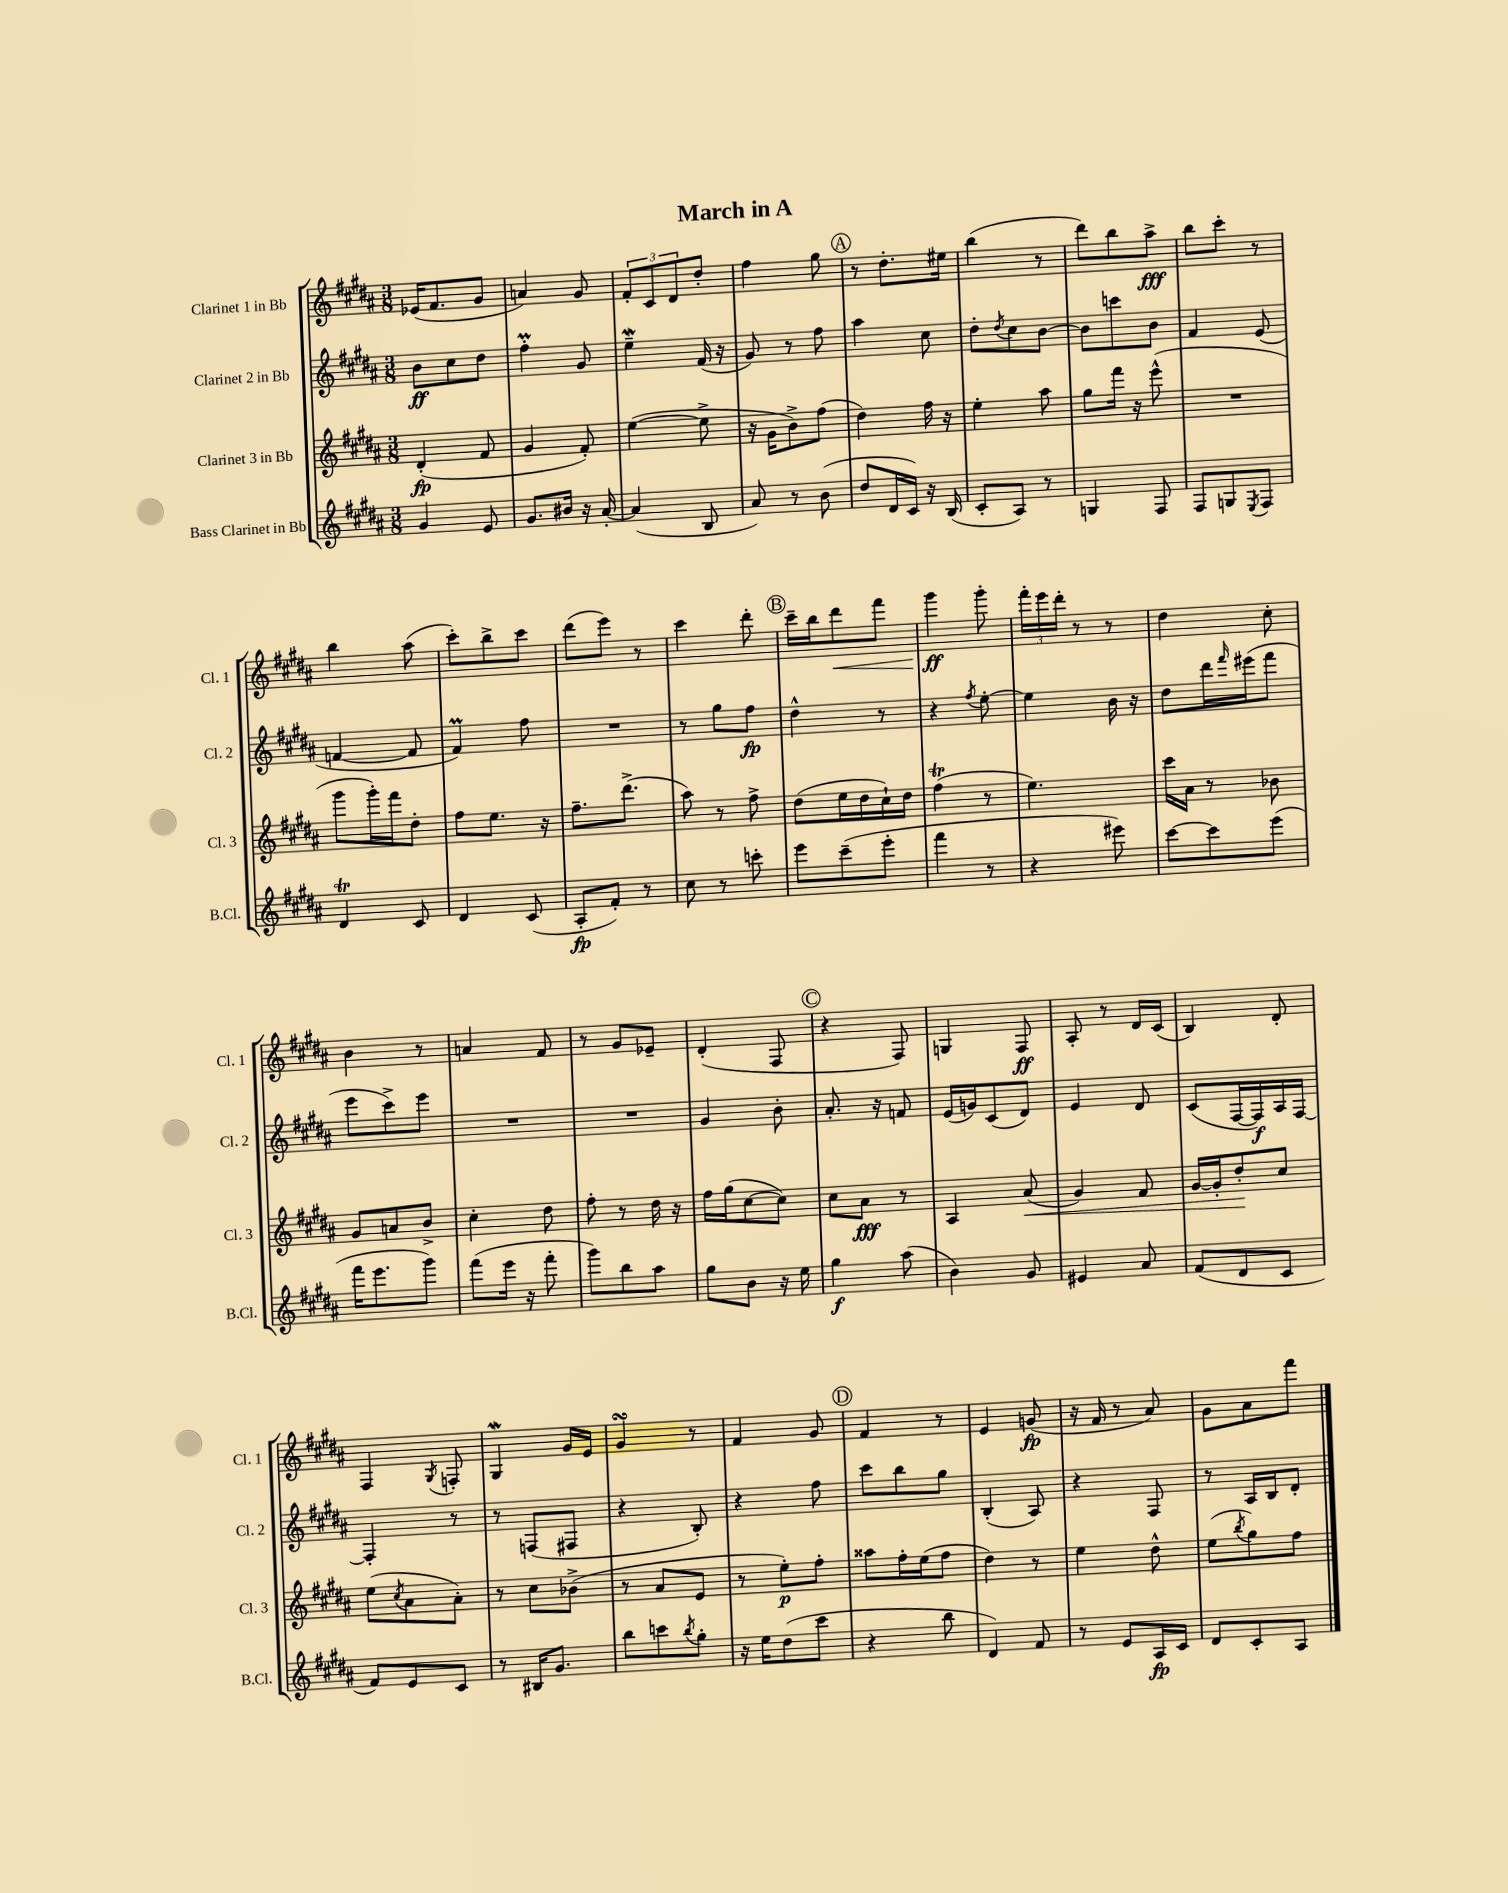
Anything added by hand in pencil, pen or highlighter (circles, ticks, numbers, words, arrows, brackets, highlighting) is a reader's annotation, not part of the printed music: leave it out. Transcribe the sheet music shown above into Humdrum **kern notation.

**kern	**kern	**kern	**kern
*staff4	*staff3	*staff2	*staff1
*clefG2	*clefG2	*clefG2	*clefG2
*k[f#c#g#d#a#]	*k[f#c#g#d#a#]	*k[f#c#g#d#a#]	*k[f#c#g#d#a#]
*M3/8	*M3/8	*M3/8	*M3/8
4g#	(4d#'	8b	(16e-
.	.	.	8.f#
.	.	8cc#	.
8e	8f#	8dd#	8g#
=	=	=	=
8.g#	4g#	4ff#'	4a)
16b#	.	.	.
16r	8f#')	8g#	8g#
[16a#'	.	.	.
=	=	=	=
(4a#]	([4ee	4ee~	12f#'
.	.	.	12c#
.	.	.	12d#
8B	8ee^]	(16f#	8dd#'
.	.	16r	.
=	=	=	=
8a#)	16r	8g#)	4ff#
.	16g#	.	.
8r	8b^)	8r	.
(8b	(8ff#	8ff#	8gg#
=	=	=	=
8dd#	4dd#)	4aa#	8r
16d#	.	.	8.dd#'
16c#)	.	.	.
16r	16ff#	8cc#	.
(16B	16r	.	16ee#
=	=	=	=
8c#'	4ee'	8dd#'	(4bb
.	.	8qdd#	.
8A#)	.	8cc#	.
8r	8aa#	[8b	8r
=	=	=	=
4G	8gg#	8b]	8ddd#)
.	16fff#	8ccc	8bb
.	16r	.	.
8F#	(8eee^^	8b	8aa#^
=	=	=	=
8F#	4.r	4f#	8bb
8G	.	.	8ccc#'
8qE	.	.	.
8F#	.	(8e	8r
=	=	=	=
4d#	8ggg#	[4f	4bb
.	16ggg#')	.	.
.	16fff#	.	.
8c#	8dd#'	8f]	(8aa#
=	=	=	=
4d#	8ff#	4f#)	8ccc#')
.	8.ee	.	8bb^
(8c#	.	8ff#	8ccc#
.	16r	.	.
=	=	=	=
8A#'	8.ff#~	4.r	(8ddd#
8f#')	.	.	8eee)
.	(8.ddd#^	.	.
8r	.	.	8r
=	=	=	=
8cc#	8aa#)	8r	4ccc#
8r	8r	8gg#	.
8ccc'	8ff#^	8ff#	8ddd#'
=	=	=	=
8eee	(8dd#	4dd#^^	16ccc#~
.	.	.	16bb
(8ccc#~	16ee	.	8ddd#
.	16dd#	.	.
8eee'	16cc#`)	8r	8fff#
.	16dd#	.	.
=	=	=	=
4fff#	(4ff#	4r	4ggg#
.	.	8qff#	.
8r	8r	[8ee'	8ggg#'
=	=	=	=
4r	4.ee)	4ee]	24fff#'
.	.	.	24eee
.	.	.	24ddd#'
.	.	.	8r
8eee#)	.	16b	8r
.	.	16r	.
=	=	=	=
[8ccc#	16ccc#	8dd#	4dd#
.	16a#	.	.
8ccc#]	8r	16ddd#	.
.	.	16qqfff#	.
.	.	(16eee#	.
(8eee	8b-	8fff#	8cc#'
=	=	=	=
16fff#	8g#	8eee	4b
8.eee	.	.	.
.	8a	8ccc#^)	.
8ggg#)	8b^	8eee	8r
=	=	=	=
(8fff#	4cc#'	4.r	4a
16eee	.	.	.
16r	.	.	.
8fff#'	8dd#	.	8f#
=	=	=	=
8ggg#)	8ff#'	4.r	8r
8bb	8r	.	8g#
8aa#	16dd#	.	8e-~
.	16r	.	.
=	=	=	=
8gg#	16ff#	4g#	(4d#'
.	(16gg#	.	.
8b	[8cc#	.	.
16r	8cc#])	8b'	8F#
16ee	.	.	.
=	=	=	=
4gg#	8cc#	8.a#'	4r
.	8a#	.	.
.	.	16r	.
(8aa#	8r	8f	8F#)
=	=	=	=
4b)	4A#	(16e	4G
.	.	16g)	.
.	.	(8c#	.
8g#	(8a#	8d#)	8F#
=	=	=	=
4e#	4g#)	4e	8A#'
.	.	.	8r
8a#	8f#	8d#	16d#
.	.	.	(16c#
=	=	=	=
(8f#	[16g#	(8c#	4B)
.	16g#']	.	.
8d#	8dd#'	[16F#	.
.	.	16F#])	.
8c#	8cc#	16A#	8d#'
.	.	[16F#	.
=	=	=	=
8f#)	(8ee	4F#']	4F#
.	8qcc#	.	.
8e	8a#	.	.
.	.	.	8qG#
8c#	8a#')	8r	8F'
=	=	=	=
8r	8r	8r	4G#
16B#	8cc#	(8F	.
8.g#	.	.	.
.	(8b-^	8F#	16g#
.	.	.	16e
=	=	=	=
8bb	8r	4r	4g#
8ccc	8a#	.	.
8qbb	.	.	.
8gg#'	8e	8B')	8r
=	=	=	=
16r	8r	4r	4f#
16ee	.	.	.
(8dd#	8ee')	.	.
8ccc#	8ff#'	8ff#	8g#
=	=	=	=
4r	8aa##	8ccc#	4f#
.	16ff#'	8bb	.
.	(16ee	.	.
8bb	8ff#	8gg#	8r
=	=	=	=
4d#)	4dd#)	(4B'	4e
8f#	8r	8A#)	(8g
=	=	=	=
8r	4ee	4r	16r
.	.	.	16f#
8e	.	.	8r
16A#	8dd#^^	8F#	8a#)
16c#	.	.	.
=	=	=	=
8d#	(8ee	8r	8g#
.	8qbb	.	.
8c#'	8gg#)	16A#	8a#
.	.	16B	.
8A#	8ff#	8d#'	8fff#
==	==	==	==
*-	*-	*-	*-
